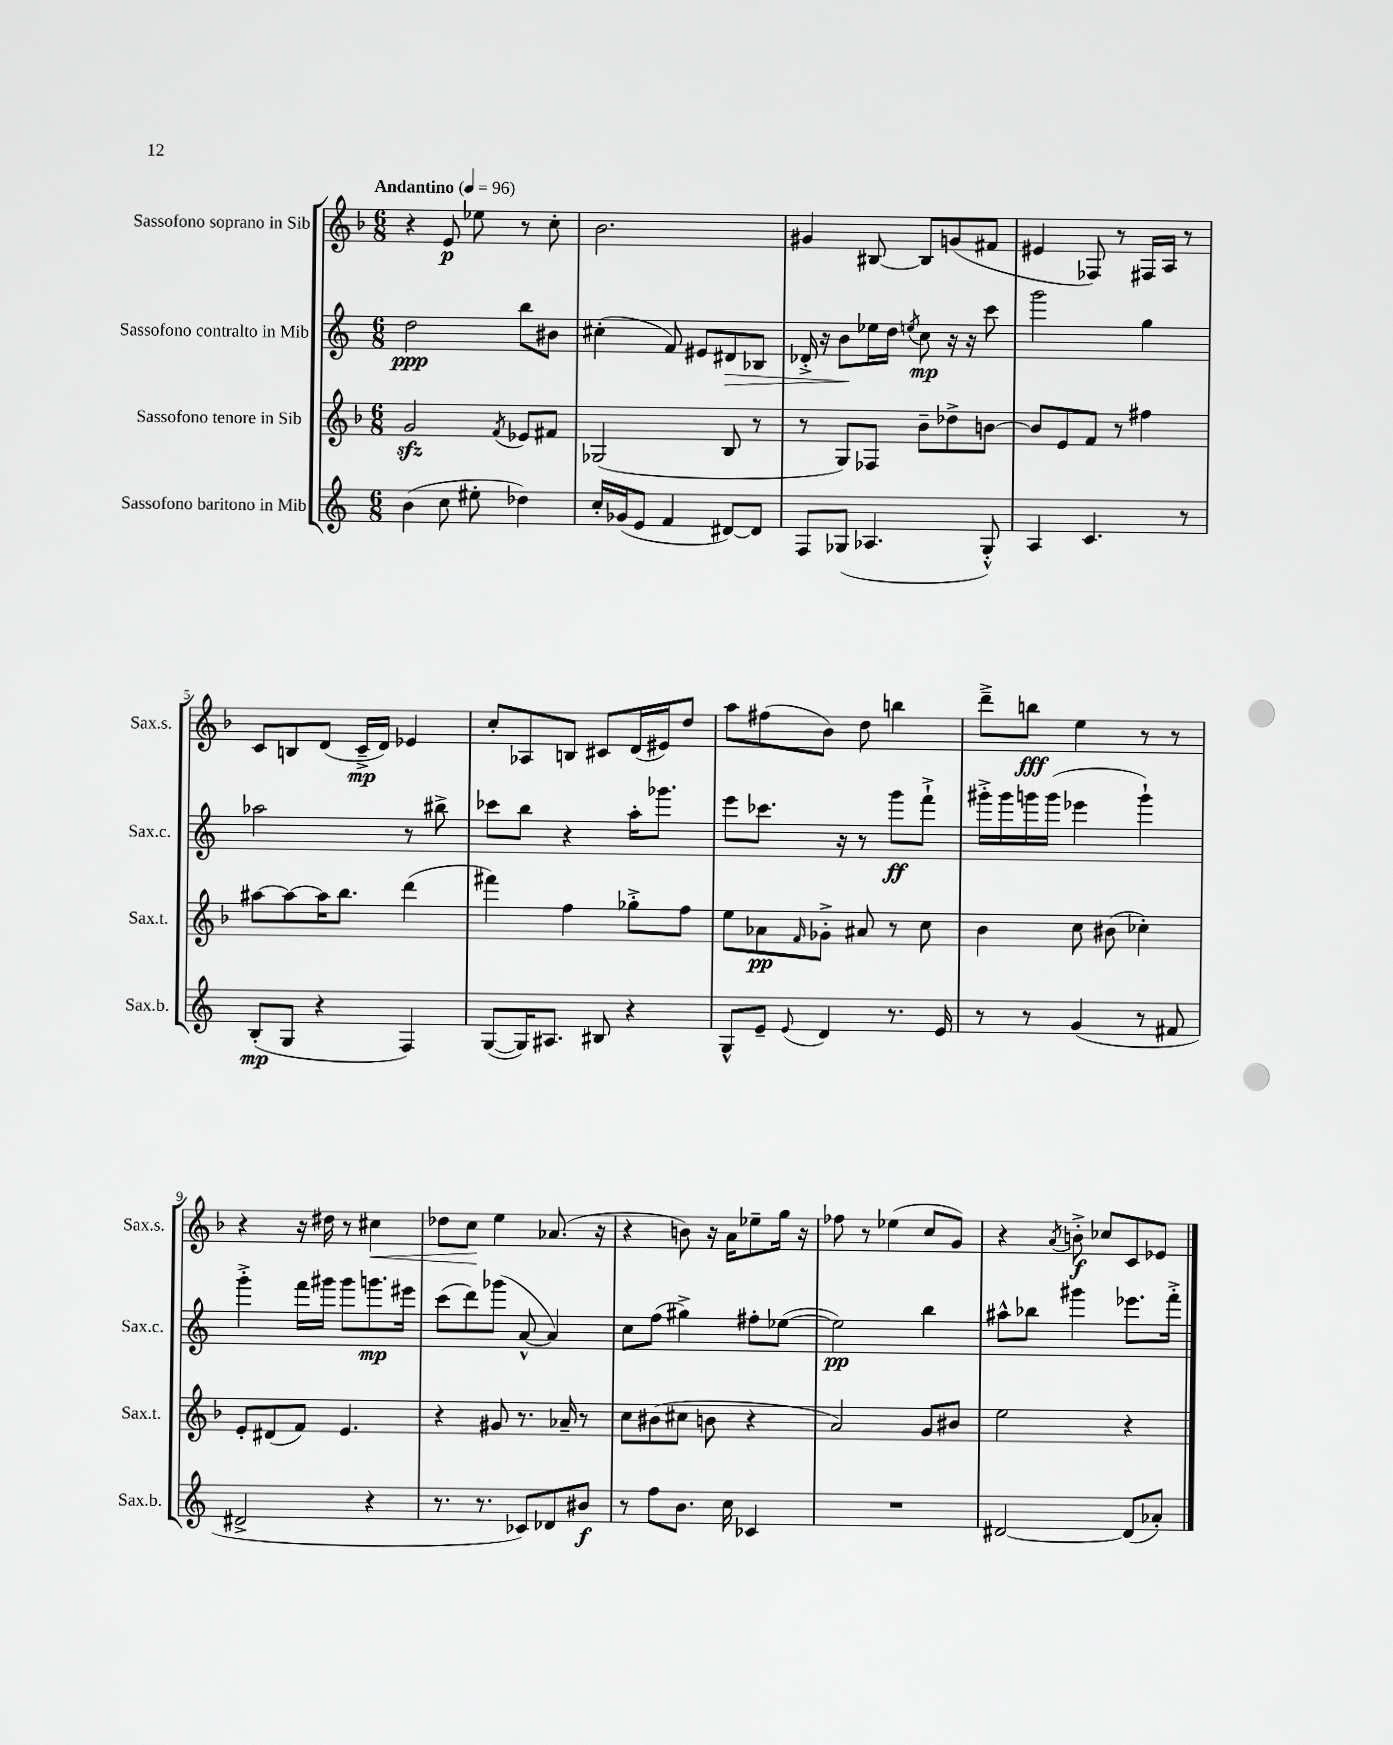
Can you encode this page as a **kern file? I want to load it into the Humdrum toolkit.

**kern	**kern	**kern	**kern
*staff4	*staff3	*staff2	*staff1
*clefG2	*clefG2	*clefG2	*clefG2
*k[]	*k[b-]	*k[]	*k[b-]
*M6/8	*M6/8	*M6/8	*M6/8
*MM96	*MM96	*MM96	*MM96
(4b\	2g/	2dd\	4r
8cc\	.	.	8e/
8ee#'\	.	.	8ee-\
.	8qf/	.	.
4dd-\)	8e-/L	8bb\L	8r
.	8f#/J	8b#\J	8cc'\
=	=	=	=
16cc'/LL	(2G-/	(4cc#'\	2.b-\
(16g-/J	.	.	.
8e/J	.	.	.
4f/	.	8f/)	.
.	.	8e#/L	.
[8d#/L)	8B-/	8d#/	.
8d#/]J	8r	8B-/J	.
=	=	=	=
8F/L	8r	16d-'^/	4g#/
.	.	16r	.
(8G-/J	8G/L)	8b\L	.
4.A-/	8F-/J	16ee-\L	[8B#/
.	.	16dd\JJ	.
.	.	8qee/	.
.	8b-~\L	8cc\	8B#/]L
.	8dd-^\	16r	(8g/
.	.	16r	.
8G-'^^/)	[8b\J	8ccc\	8f#/J
=	=	=	=
4A/	8b/]L	2ggg\	4e#/
.	8e/	.	.
4.c/	8f/J	.	8F-/)
.	8r	.	8r
.	4ff#\	4gg\	16F#/LL
.	.	.	16A/JJ
8r	.	.	8r
=	=	=	=
(8B'/L	[8aa#\L	2aa-\	8c/L
8G/J	8aa#\_	.	8B/
4r	16aa#\]K	.	(8d/J
.	8.bb-\J	.	.
.	.	.	16c~^/LL
.	.	.	16d/JJ)
4F/)	(4ddd\	8r	4e-/
.	.	8bb#^\	.
=	=	=	=
([8G/L	4fff#\)	8ccc-\L	8cc'/L
16G/]K)	.	8bb\J	8A-/
8.A#/J	.	.	.
.	4ff\	4r	8B/J
8B#/	.	.	8c#/L
4r	8gg-'^\L	16aa'\LK	(16d/L
.	.	8.ggg-\J	16e#/J)
.	8ff\J	.	8dd/J
=	=	=	=
8G^^/L	8ee\L	8eee\L	8aa\L
8e~/J	8a-\	8.ccc-\J	(8ff#\
8qqe/	16qqf/	.	.
4d/	8g-'^\J	.	8b-\J)
.	.	16r	.
.	8a#/	8r	8dd\
8.r	8r	8ggg\L	4bb\
.	8cc\	8fff`^\J	.
16e/	.	.	.
=	=	=	=
8r	4b-\	16ggg#'^\LL	8ddd~^\L
.	.	16ggg#\	.
8r	.	16ggg\	8bb\J
.	.	(16ggg\JJ	.
(4g/	8cc\	4eee-\	4ee\
.	(8b#\	.	.
8r	4cc-'\)	4ggg`\)	8r
8f#/	.	.	8r
=	=	=	=
2d#^/	8e'/L	4ggg'^\	4r
.	(8d#/	.	.
.	8f/J)	16fff\LL	16r
.	.	16ggg#\JJ	16dd#\
.	4.e/	8ggg#\L	8r
4r	.	8.ggg\	4cc#\
.	.	16eee#\Jk	.
=	=	=	=
8.r	4r	(8ccc\L	8dd-\L
.	.	8ddd\)	8cc\J
8.r	.	.	.
.	8g#/	(8ggg-\J	4ee\
8c-/L)	8.r	[8a^^/	.
8d-/	.	4a/])	(8.a-/
.	16a-~/	.	.
8b#/J	8r	.	.
.	.	.	16r
=	=	=	=
8r	8cc\L	8cc\L	4r
8ff\L	(8b#\	(8ff\J	.
8.b\J	8cc#\J	4gg#^\)	8b\)
.	8b\	.	16r
16cc\	.	.	16a\LK
4c-/	4r	8ff#'\L	8ee-~\
.	.	([8ee-\J	16gg\Jk
.	.	.	16r
=	=	=	=
2.r	2a/)	2ee-\])	8ff-\
.	.	.	8r
.	.	.	(4ee-\
.	8g/L	4bb\	8cc/L
.	8b#/J	.	8g/J)
=	=	=	=
[2d#/	2ee\	8aa#^^\L	4r
.	.	8bb-\J	.
.	.	.	8qa/
.	.	4ggg#\	8b'^\
.	.	.	8cc-/L
(8d#/]L	4r	8.eee-\L	8c/
8a-'/J)	.	.	8e-/J
.	.	16fff'^\Jk	.
==	==	==	==
*-	*-	*-	*-
